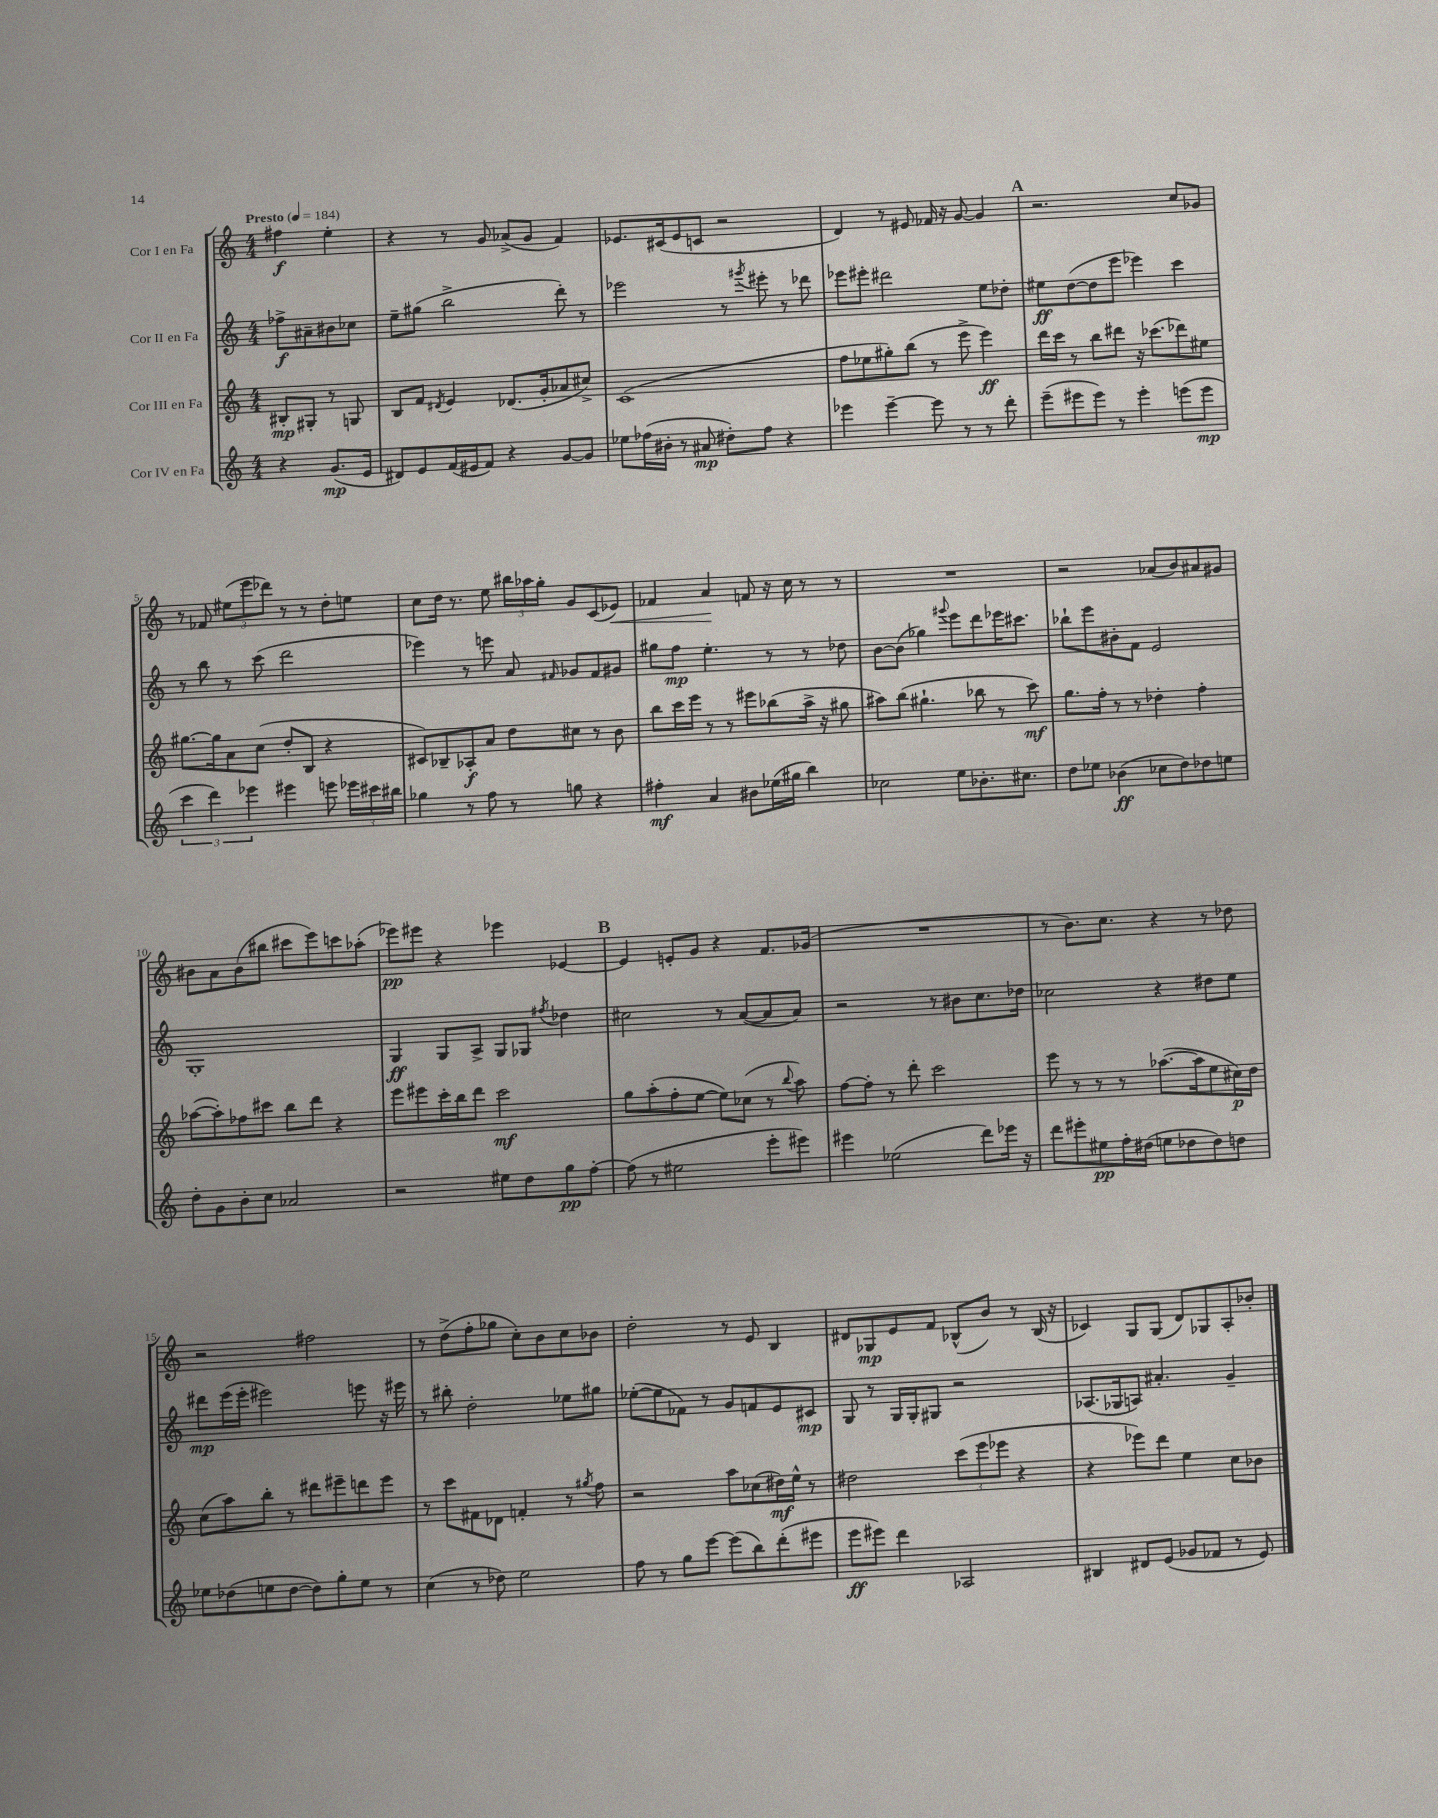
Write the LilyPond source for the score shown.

<<
\new StaffGroup <<
\new Staff = "s0" \with { instrumentName = "Cor I en Fa" } {
    \clef treble \key c \major \numericTimeSignature \time 4/4 \partial 2 \tempo "Presto" 4 = 184
    \autoBeamOff fis''4\f e''4-. |
    r4 r8 g'8 aes'8[->( g'8] f'4) |
    ees'8.[ cis'16( ees'8 c'8] r2 |
    d'4) r8 eis'8 fes'16 r16 g'8~ g'4 |
    \mark \markup { \bold "A" } r2. c''8[ ges'8] |
    r8 fes'8 \tuplet 3/2 { eis''8[( e'''8 des'''8]) } r8 r8 d''8[-. e''8] |
    c''8[ d''16] r8. e''8 \tuplet 3/2 { bis''16[ aes''16 g''16]-. } g'8[ c'8( ees'8]\<) |
    fes'4 a'4\! f'8 r16 c''16 r8 r8 |
    R1 |
    r2 aes'8[( b'8) ais'8 gis'8] |
    bis'8[ a'8 bis'8( bis''8] cis'''8[ e'''8) c'''8 aes''8]-.( |
    ees'''8[\pp) eis'''8] r4 ees'''4 ees'4~ |
    \mark \markup { \bold "B" } ees'4 e'8[-. g'8] r4 f'8.[ ges'16]( |
    R1 |
    r8 b'8.[) c''8.] r4 r8 des''8 |
    r2 fis''2 |
    r8 d''8[->( f''8-. ges''8] c''8[-.) b'8 c''8 bes'8] |
    d''2-. r8 e'8 b4 |
    dis'8[ ges8\mp e'8 f'8] bes8[-^( b'8]) r8 bes16( r16 |
    ces'4) g8[ g8]( d'8[) ges8 a8-. bes'8]-. \bar "|." |
}
\new Staff = "s1" \with { instrumentName = "Cor II en Fa" } {
    \clef treble \key c \major \numericTimeSignature \time 4/4 \partial 2
    \autoBeamOff fes''8[->\f ais'8-- bis'8 ces''8] |
    e''8[-- gis''8]( b''2-> d'''8-.) r8 |
    ees'''2 r8 \acciaccatura { gis'''8 } eis'''8-. r8 des'''8 |
    ees'''8[ eis'''8]-. dis'''2 e''8[ des''8]-. |
    \mark \markup { \bold "A" } eis''8[\ff d''8~( d''8 e'''8] ees'''4) c'''4 |
    r8 b''8 r8 c'''8( d'''2 |
    ees'''4) r8 e'''8 a'8 \grace { fis'16 } ges'8[ fis'8 gis'8] |
    gis''8[ f''8]\mp e''4.-. r8 r8 des''8 |
    b'8[~ b'8]( ges''4) \appoggiatura { gis'''8 } e'''8[ d'''8 ees'''16 cis'''8.] |
    bes''8[-! e'''8 bis'8-. f'8] e'2 |
    g1-. |
    g4\ff g8[ a8]-> g8[ ges8] \acciaccatura { fis''8 } des''4 |
    \mark \markup { \bold "B" } cis''2 r8 a'8[~( a'8 a'8]) |
    r2 r8 bis'8[ c''8. des''16] |
    ces''2 r4 dis''8[ e''8] |
    dis'''8[\mp e'''16( e'''16]-. eis'''2) e'''8 r16 eis'''16 |
    r8 bis''8-. d''2-. ees''8[ gis''8] |
    ees''8[~-.( ees''8 fes'8]) r8 g'8[ f'8 e'8 cis'8]\mp |
    g8 r8 g16[ g16-. gis8] r2 |
    aes8.[( ges16 a8]) ais'4.-. g'4-- \bar "|." |
}
\new Staff = "s2" \with { instrumentName = "Cor III en Fa" } {
    \clef treble \key c \major \numericTimeSignature \time 4/4 \partial 2
    \autoBeamOff bis8[-.\mp gis8]-. r8 g8 |
    b8[ f'8] \acciaccatura { dis'8 } e'4 des'8.[( g'16-. aes'8 cis''8]->) |
    c'1( |
    f''8[ ees''8 gis''8-.) b''8]( r8 e'''8-> e'''4\ff) |
    \mark \markup { \bold "A" } d'''16[ c'''16] r8 b''8[ dis'''8] r16 ces'''8.[( des'''8) eis''8] |
    gis''8.[~ gis''16 a'8 c''8]( d''8[-. b8] r4 |
    cis'8[) bes8-- aes8-.\f a'8] d''8[ cis''8] r8 b'8 |
    b''8[ c'''16 e'''16] r8 r8 eis'''8[ bes''8( a''16]-> r16 gis''8 |
    ais''8[) b''8]( gis''4.-! bes''8 r8 c'''8\mf) |
    g''8.[ f''16]-. r8 r8 des''4-. f''4-. |
    aes''8[~( aes''8-.) fes''8 cis'''8] b''8[ d'''8] r4 |
    e'''8[ eis'''8 c'''16-. b''16 d'''8] c'''2\mf |
    \mark \markup { \bold "B" } g''8[ a''8-.( f''8-. e''8]~ e''8[) ces''8]( r8 \appoggiatura { b''8 } a''8) |
    f''8[~ f''8]-. r8 d'''8-. c'''2 |
    e'''8 r8 r8 r8 aes''8.[~( aes''16 e''8 cis''16\p) d''16] |
    c''8[( a''8) b''8]-. r8 dis'''8[ eis'''8-- d'''8 eis'''8] |
    r8 c'''8[ fis'8 des'8] f'4-. r8 \acciaccatura { gis''8 } f''8 |
    r2 a''8[ ces''8( dis''16\mf) e''16]-^ r8 |
    dis''2 \tuplet 3/2 { c'''8[( e'''8 ees'''8] } r4 |
    r4 ees'''8[) d'''8] e''4 c''8[ bes'8] \bar "|." |
}
\new Staff = "s3" \with { instrumentName = "Cor IV en Fa" } {
    \clef treble \key c \major \numericTimeSignature \time 4/4 \partial 2
    \autoBeamOff r4 g'8.[\mp( e'16] |
    dis'8[) e'8 f'16( eis'16 f'8]) r4 g'8[~ g'8] |
    ees''8[ fes''16( bis'16]-. r8 ais'8\mp dis''8[-.) fes''8] r4 |
    ees'''4 ees'''4~-- ees'''8 r8 r8 d'''8-. |
    \mark \markup { \bold "A" } e'''8[--( eis'''8 eis'''8]) r8 eis'''4-. e'''8[( e'''8]\mp |
    \tuplet 3/2 { c'''4 d'''4) ees'''4 } eis'''4 e'''8 \tuplet 3/2 { ees'''16[ cis'''16 bis''16] } |
    ges''4 r8 f''8 r8 g''8 r4 |
    fis''4-.\mf a'4 bis'8[ ees''16( gis''16] b''4) |
    ces''2 e''8[ bes'8.-. cis''8.] |
    d''8[ ees''8] bes'4\ff( ces''8[ d''8) des''8 e''8] |
    d''8[-. g'8 b'8-. c''8] aes'2 |
    r2 eis''8[ d''8 g''8\pp f''8]~-. |
    \mark \markup { \bold "B" } f''8( r8 eis''2 e'''8[-. eis'''8]) |
    eis'''4 ees''2( d'''8[) ees'''16] r16 |
    d'''8[ eis'''8-. eis''8\pp f''16-. dis''16]( e''8[ des''8 des''8) d''8] |
    ees''8[ des''8( e''8 des''8]~ des''8[) g''8-. e''8] r8 |
    c''4( r8 des''8) e''2 |
    f''8 r8 g''8[ e'''8]~ e'''8[( b''8) d'''8-.( eis'''8] |
    e'''8[\ff eis'''8]) d'''4 aes2 |
    bis4 dis'8[ e'8]( ges'8[ fes'8] r8 e'8) \bar "|." |
}
>>
>>
